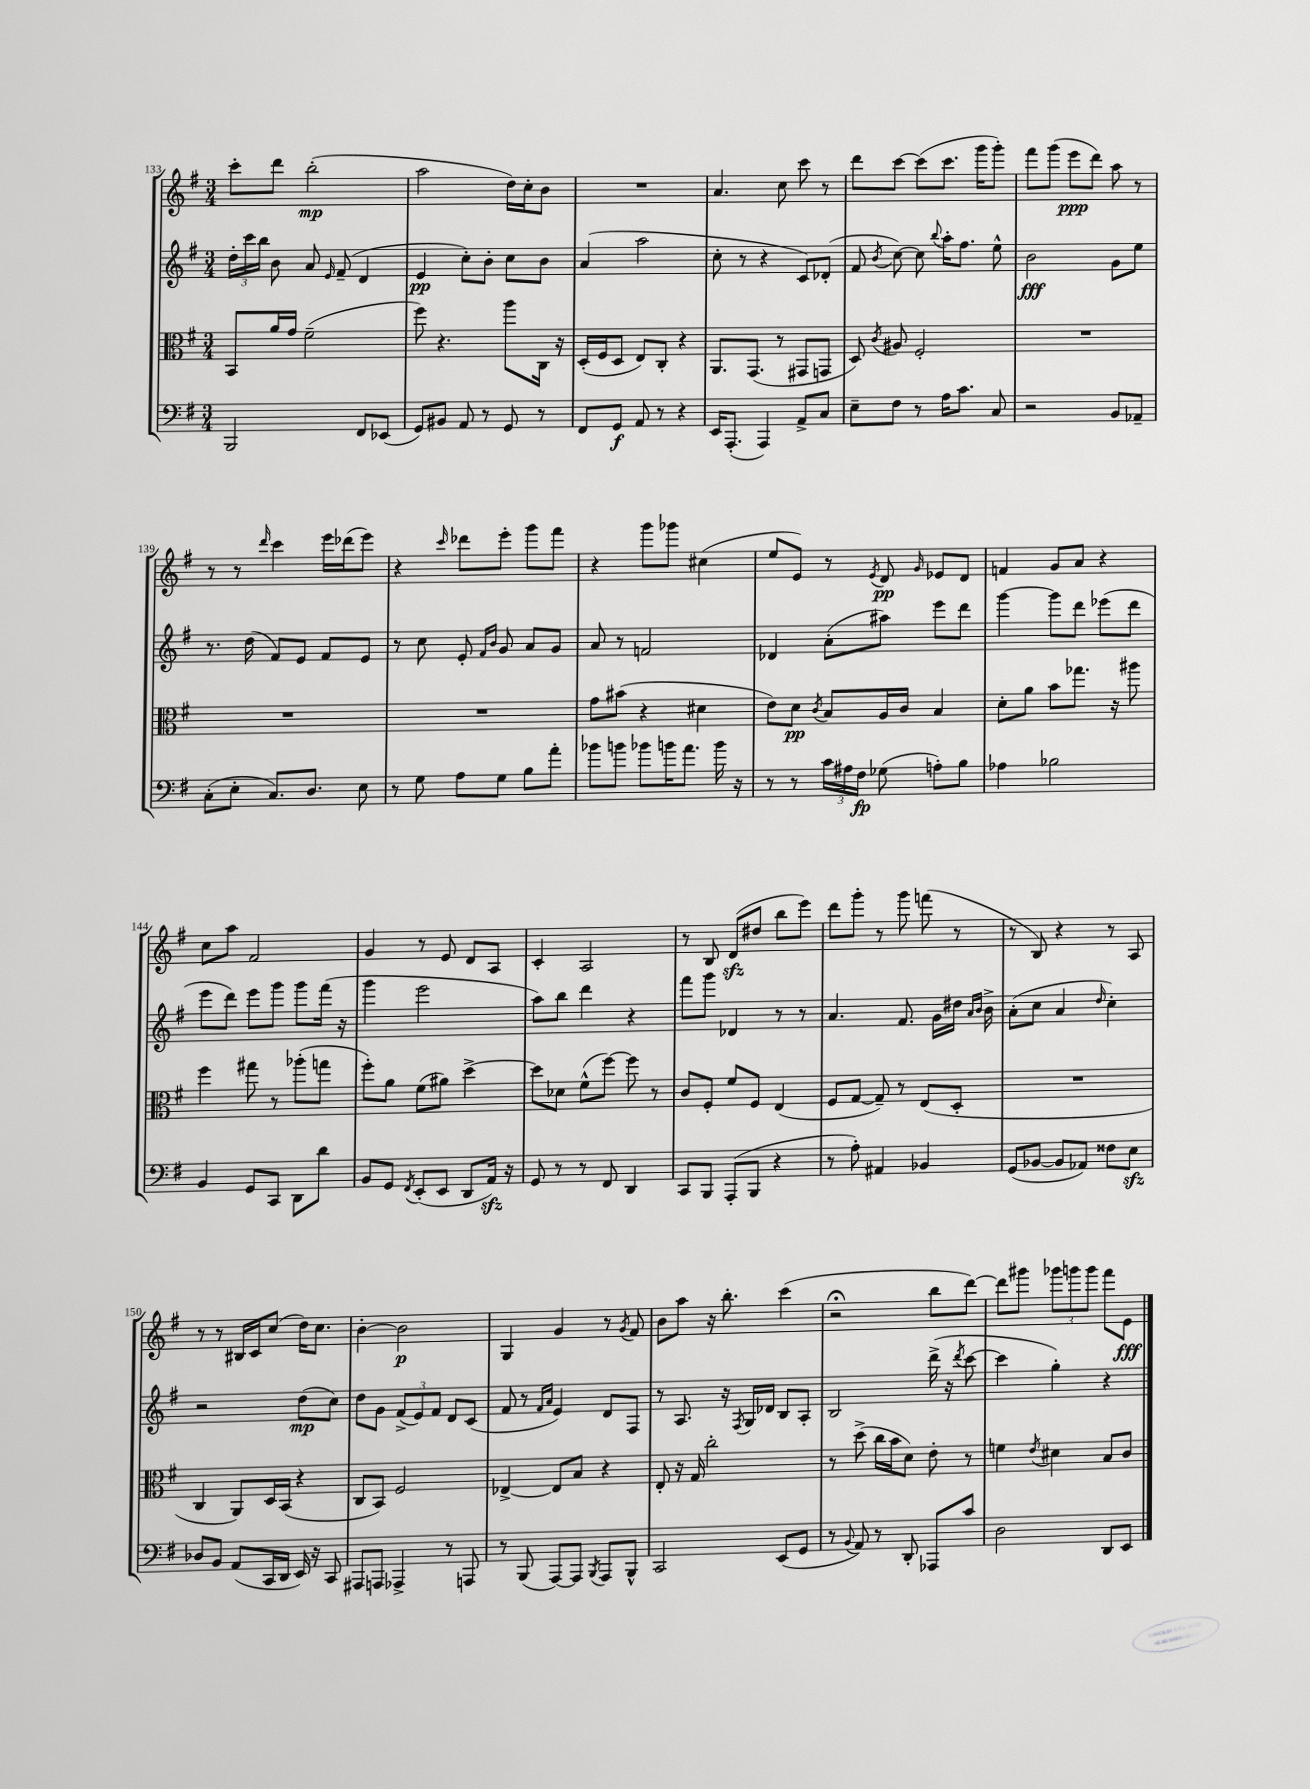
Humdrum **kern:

**kern	**kern	**kern	**kern
*staff4	*staff3	*staff2	*staff1
*clefF4	*clefC3	*clefG2	*clefG2
*k[f#]	*k[f#]	*k[f#]	*k[f#]
*M3/4	*M3/4	*M3/4	*M3/4
2BBB	8BB	24dd'	8ccc'
.	.	24ccc	.
.	.	24bb	.
.	16a	8b	8ddd
.	16g	.	.
.	(2f#~	8a	(2bb'
.	.	16qqe	.
.	.	(8f#~	.
8FF#	.	4d	.
(8EE-	.	.	.
=	=	=	=
8GG)	8ff#)	4e	2aa
8BB#	4.r	.	.
8AA	.	8cc')	.
8r	.	8b'	.
8GG	8aa	8cc	16dd)
.	.	.	16cc'
8r	16C	8b	8b
.	16r	.	.
=	=	=	=
8FF#	(16D'	(4a	2.r
.	16F#	.	.
8GG	8D	.	.
8AA	8E)	2aa	.
8r	8C'	.	.
4r	4r	.	.
=	=	=	=
16EE	8.AA	8cc'	4.a
(8.AAA'	.	.	.
.	.	8r	.
.	(8.GG	.	.
4AAA)	.	4r	.
.	8r	.	8cc
8AA^	8GG#	8c)	8ccc
8C	8GG	(8d-'	8r
=	=	=	=
8E~	8D)	8f#	8ddd
.	8qc	8qb	.
8F#	8A#	[8cc)	[8ccc
8r	2F#'	8cc]	(8ccc]
.	.	8qqbb	.
16A	.	16aa'	8.ccc
8.c	.	8.ff#	.
.	.	.	16ggg
8C	.	8ee^^	8ggg')
=	=	=	=
2r	2.r	2b	8fff#
.	.	.	(8ggg
.	.	.	8eee
.	.	.	8ddd)
8BB	.	8g	8aa
8AA-~	.	8ee	8r
=	=	=	=
(8C'	2.r	8.r	8r
8E'	.	.	8r
.	.	(16dd	.
.	.	.	16qqddd
8.C)	.	8f#)	4ccc
.	.	8e	.
8.D	.	.	.
.	.	8f#	16eee
.	.	.	(16ddd-
8E	.	8e	8eee)
=	=	=	=
8r	2.r	8r	4r
8G	.	8cc	.
.	.	.	16qqccc
8A	.	8e'	8ddd-
.	.	16qqf#	.
.	.	16qqb	.
8G	.	8g	8eee'
8B	.	8a	8ggg
8a'	.	8g	8fff#
=	=	=	=
8b-	8g	8a	4r
8b	(8b#	8r	.
8b-	4r	2f	8ggg
16b	.	.	8ggg-
8.a	.	.	.
.	4d#	.	(4cc#
16b	.	.	.
16r	.	.	.
=	=	=	=
8r	8e)	4d-	8ee
8r	8d	.	8e)
.	8qc	.	.
24c	8B	(8a'	8r
24A#	.	.	.
24F#	.	.	.
.	.	.	8qe
(8G-	16A	8aa#)	8d
.	16c	.	.
.	.	.	16qqg
8A')	4B	8eee	8e-
8B	.	8ddd	8d
=	=	=	=
4A-	8d'	[4ggg	4f
.	8a	.	.
2B-	8b	8ggg]	8g
.	8.gg-	8ddd	8a
.	.	(8eee-	4r
.	16r	.	.
.	8aa#	8ddd	.
=	=	=	=
4BB	4ff#	8eee	8cc
.	.	8ddd)	8aa
8GG	8gg#	8eee	2f#
8CC	8r	8ggg	.
8DD	(8aa-'	8ggg	.
8d	8gg	(16fff#	.
.	.	16r	.
=	=	=	=
8BB	8ff#')	4ggg	4g
8GG	8a	.	.
8qFF#	.	.	.
(8EE'	(8f#	2eee	8r
8EE	8a#)	.	8e
8DD	[4dd^	.	8d
16AA)	.	.	8A
16r	.	.	.
=	=	=	=
8GG	8dd]	8aa)	4c'
8r	8d-	8bb	.
8r	(8f#^^	4ddd	2A
8FF#	[8ff#)	.	.
4DD	8ff#]	4r	.
.	8r	.	.
=	=	=	=
8CC	8c	8fff#	8r
8BBB	8F#'	8ggg	8B
(8AAA'	8f#	4d-	(8d
8BBB	8F#	.	8dd#
4r	(4E	8r	8bb
.	.	8r	8eee)
=	=	=	=
8r	8F#	4.a	8ddd
8A')	[8G	.	8ggg'
4AA#	8G~])	.	8r
.	8r	8.f#	8ggg
4BB-	(8E	.	(8fff
.	.	16g	.
.	8D'	16dd#	8r
.	.	16qqa	.
.	.	16qqb	.
.	.	16b^	.
=	=	=	=
(8GG	2.r	(8a'	8r
[8BB-	.	8cc	8B)
8BB-]	.	4a	4r
8AA-)	.	.	.
.	.	16qqdd	.
8F##	.	4cc')	8r
8E	.	.	8A
=	=	=	=
8D-	4C	2r	8r
8BB	.	.	8r
(8AA	8AA)	.	16B#
.	.	.	16c
16CC	16D	.	(8cc
16DD	(16BB	.	.
16EE)	4r	(8dd	16dd)
16r	.	.	8.cc
8CC	.	8cc)	.
=	=	=	=
8AAA#	8C	8dd	[4b'
8AAA	8BB)	8g	.
4AAA-^	2F#	(12f#^	2b]
.	.	12e)	.
.	.	12f#	.
8r	.	8d	.
8AAA	.	(8c	.
=	=	=	=
8r	[4E-^	8f#	4G
(8BBB	.	8r	.
.	.	16qqf#	.
.	.	16qqa	.
[8AAA)	8E-]	4e)	4g
8AAA]	8B	.	.
8qBBB	.	.	.
8AAA	4r	8d	8r
.	.	.	8qg
8BBB^^	.	8F#	8f#
=	=	=	=
2CC	8E'	8r	8b
.	16r	8.A	8aa
.	16G	.	.
.	2cc'	.	16r
.	.	16r	8.bb'
.	.	8qF#	.
.	.	16G	.
.	.	16d-	.
(8EE	.	8B	(4ccc
8GG	.	8A'	.
=	=	=	=
8r	8r	2B	2r;
8qqBB	.	.	.
8AA)	(8dd^	.	.
8r	16cc	.	.
.	16b	.	.
8DD'	8d)	.	.
8AAA-	8e'	(16ddd^	8bb
.	.	16r	.
.	.	8qddd	.
8c	8r	[8ccc	[8ddd)
=	=	=	=
2D	4f	4ccc]	8ddd]
.	.	.	8ggg#
.	8qe	.	.
.	4d#	4gg')	12ggg-
.	.	.	12ggg
.	.	.	12ggg
8DD	8B	4r	8fff#
8EE	8c	.	8e
==	==	==	==
*-	*-	*-	*-
